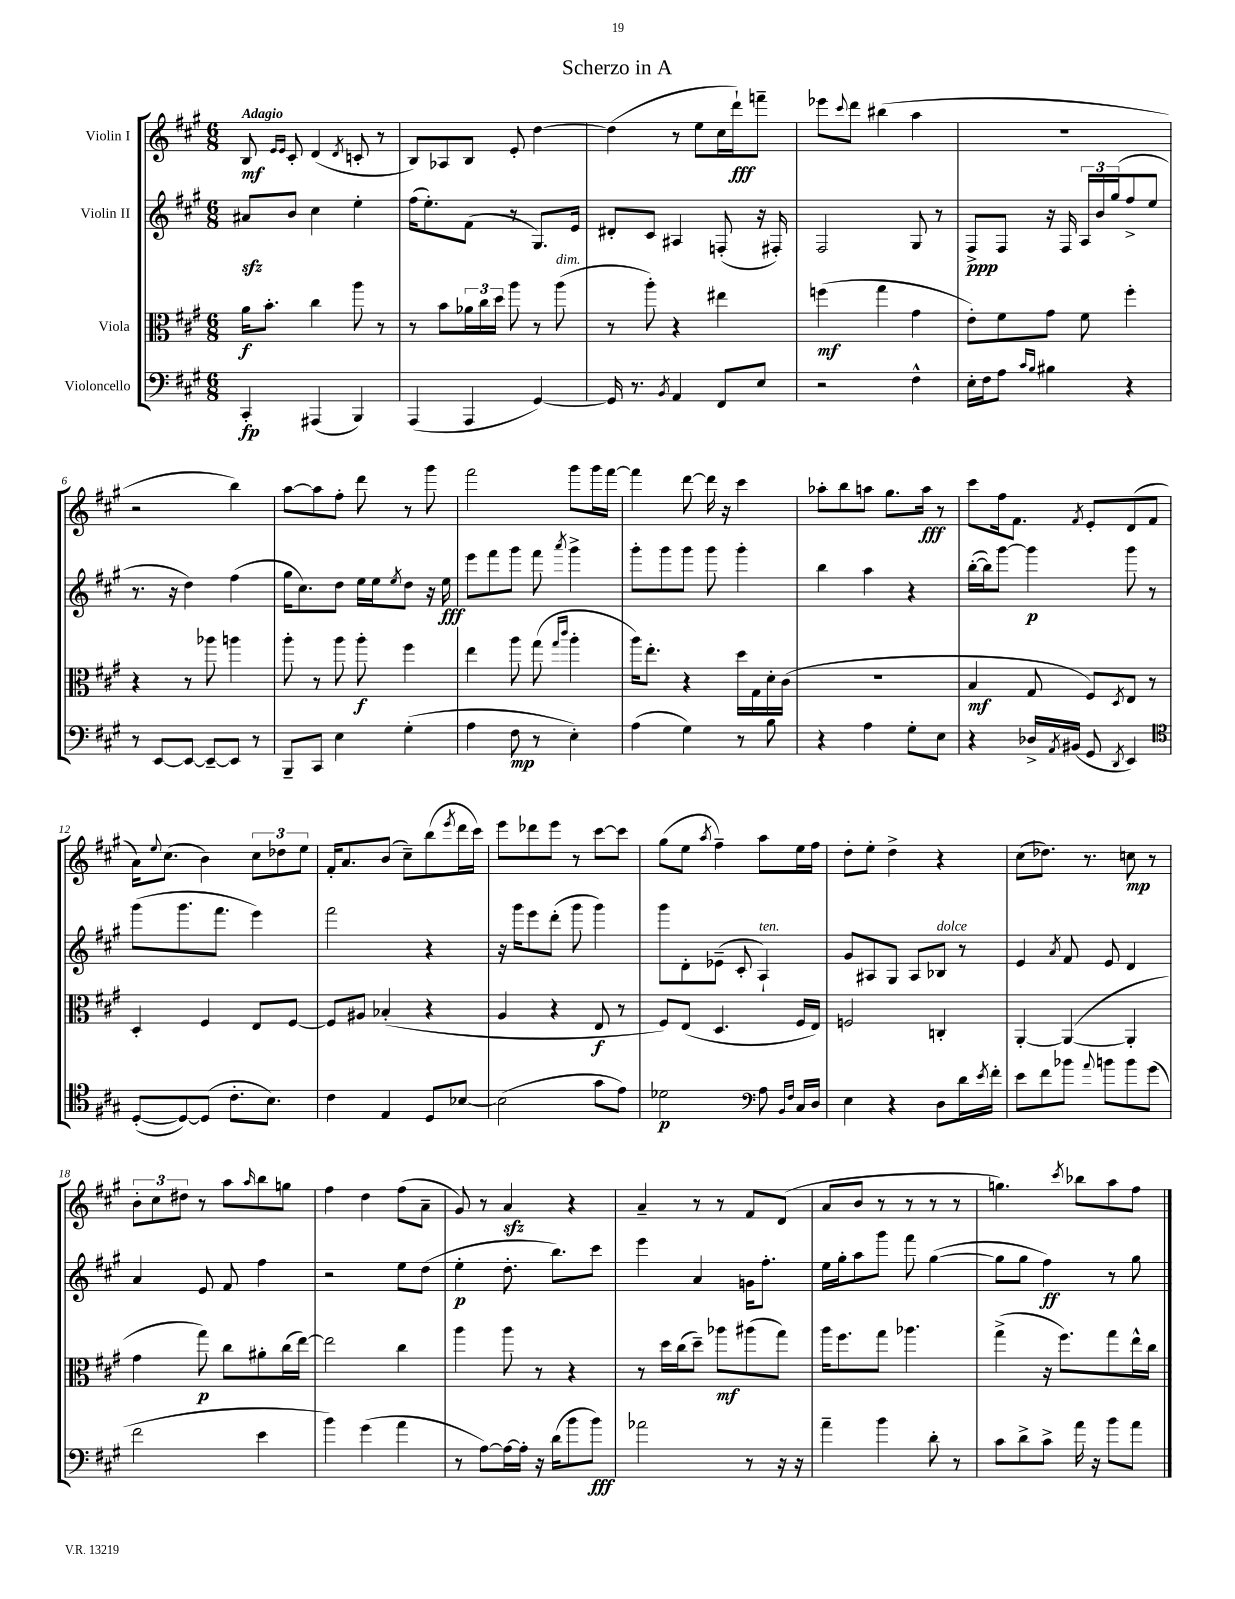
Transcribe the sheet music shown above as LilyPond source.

\header { title = "Scherzo in A" }
<<
\new StaffGroup <<
\new Staff = "s0" \with { instrumentName = "Violin I" } {
    \clef treble \key a \major \numericTimeSignature \time 6/8 \tempo "Adagio"
    b8\mf \grace { e'16 e'16 } cis'8-. d'4( \acciaccatura { d'8 } c'8-. r8 |
    b8) aes8 b8 e'8-. d''4~ |
    d''4( r8 e''8 cis''16 d'''16-!\fff) f'''8-- |
    ees'''8 \appoggiatura { cis'''8 } d'''8 bis''4( a''4 |
    R2. |
    r2 b''4) |
    a''8~ a''8 fis''8-. d'''8 r8 gis'''8 |
    fis'''2 gis'''8 gis'''16 fis'''16~ |
    fis'''4 d'''8~ d'''16 r16 cis'''4 |
    aes''8-. b''8 a''8 gis''8. a''16\fff r8 |
    cis'''8 fis''16 fis'8. \acciaccatura { fis'8 } e'8-. d'8( fis'8 |
    a'16) \appoggiatura { e''8 } cis''8.( b'4) \tuplet 3/2 { cis''8 des''8 e''8 } |
    fis'16-. a'8. b'8( cis''8--) b''8( \acciaccatura { e'''8 } d'''16 cis'''16) |
    e'''8 des'''8 e'''8 r8 cis'''8~ cis'''8 |
    gis''8( e''8 \acciaccatura { a''8 } fis''4--) a''8 e''16 fis''16 |
    d''8-. e''8-. d''4-> r4 |
    cis''8( des''8.) r8. c''8\mp r8 |
    \tuplet 3/2 { b'8-. cis''8 dis''8 } r8 a''8 \grace { a''16 } b''8 g''8 |
    fis''4 d''4 fis''8( a'8-- |
    gis'8) r8 a'4\sfz r4 |
    a'4-- r8 r8 fis'8 d'8( |
    a'8 b'8 r8 r8 r8 r8 |
    g''4.) \acciaccatura { cis'''8 } bes''8 a''8 fis''8 \bar "|." |
}
\new Staff = "s1" \with { instrumentName = "Violin II" } {
    \clef treble \key a \major \numericTimeSignature \time 6/8
    ais'8\sfz b'8 cis''4 e''4-. |
    fis''16( e''8.-.) fis'8( r8 gis8.) e'16 |
    dis'8-. cis'8 ais4 f8-.( r16 fis16-.) |
    fis2 gis8 r8 |
    fis8->\ppp fis8 r16 fis16 \tuplet 3/2 { a16 b'16 gis''16( } fis''8-> e''8 |
    r8. r16 d''4) fis''4( |
    gis''16 cis''8.) d''8 e''16 e''16 \acciaccatura { e''8 } d''8 r16 e''16\fff |
    e'''8 fis'''8 gis'''8 fis'''8 \acciaccatura { a'''8 } gis'''4-> |
    gis'''8-. gis'''8 gis'''8 gis'''8 gis'''4-. |
    b''4 a''4 r4 |
    b''16~-.( b''16) gis'''8~ gis'''4\p gis'''8 r8 |
    gis'''8( gis'''8. fis'''8. e'''4) |
    fis'''2 r4 |
    r16 gis'''16 e'''8 d'''8-.( gis'''8 gis'''4) |
    gis'''8 d'8-. ees'8--( cis'8-. a4-!^\markup { \italic "ten." }) |
    gis'8 ais8 gis8 ais8 bes8^\markup { \italic "dolce" } r8 |
    e'4 \acciaccatura { a'8 } fis'8 e'8 d'4 |
    a'4 e'8 fis'8 fis''4 |
    r2 e''8 d''8( |
    e''4-.\p d''8.-. b''8.) cis'''8 |
    e'''4 a'4 g'16 fis''8.-. |
    e''16 gis''16-. a''8 gis'''8 fis'''8 gis''4~( |
    gis''8 gis''8 fis''4\ff) r8 gis''8 \bar "|." |
}
\new Staff = "s2" \with { instrumentName = "Viola" } {
    \clef alto \key a \major \numericTimeSignature \time 6/8
    a'16\f b'8.-. cis''4 a''8 r8 |
    r8 b'8 \tuplet 3/2 { aes'16 cis''16 d''16 } a''8 r8 a''8^\markup { \italic "dim." }( |
    r8 a''8-.) r4 eis''4 |
    f''4\mf( gis''4 gis'4 |
    e'8-.) fis'8 gis'8 fis'8 fis''4-. |
    r4 r8 aes''8 a''4 |
    a''8-. r8 a''8 a''8-.\f fis''4 |
    e''4 a''8 gis''8( \grace { gis''16 cis'''16 } a''4-. |
    a''16) e''8.-. r4 d''16 gis16 d'16-. cis'16( |
    R2. |
    b4\mf gis8 fis8) \acciaccatura { d8 } e8 r8 |
    d4-. fis4 e8 fis8~ |
    fis8 ais8 bes4-.( r4 |
    a4 r4 e8\f r8 |
    fis8) e8( d4. fis16 e16) |
    f2 c4-. |
    a,4~-. a,4~( a,4-. |
    gis'4 gis''8\p) cis''8 ais'8-. cis''16( e''16~) |
    e''2 cis''4 |
    a''4 a''8 r8 r4 |
    r8 d''16 cis''16( d''8--) aes''8\mf ais''8( gis''8) |
    a''16 fis''8. gis''8 aes''4. |
    gis''4->( r16 fis''8.) gis''8 e''16-^ cis''16 \bar "|." |
}
\new Staff = "s3" \with { instrumentName = "Violoncello" } {
    \clef bass \key a \major \numericTimeSignature \time 6/8
    cis,4-.\fp ais,,4( b,,4) |
    a,,4( a,,4 gis,4~) |
    gis,16 r8. \acciaccatura { b,8 } a,4 fis,8 e8 |
    r2 fis4-^ |
    e16-. fis16 a8 \grace { cis'16 b16 } bis4 r4 |
    r8 e,8~ e,8~ e,8~-- e,8 r8 |
    b,,8-- cis,8 e4 gis4-.( |
    a4 fis8\mp r8 e4-.) |
    a4( gis4) r8 b8 |
    r4 a4 gis8-. e8 |
    r4 des16-> \acciaccatura { a,8 } bis,16( gis,8 \acciaccatura { d,8 } e,4) |
    \clef tenor d8~-.( d8~) d8( cis'8.-. b8.) |
    cis'4 e4 d8 bes8~ |
    bes2( gis'8 e'8) |
    des'2\p \clef bass a8 \grace { b,16 fis16 } cis16 d16 |
    e4 r4 d8 d'16 \acciaccatura { e'8 } fis'16-. |
    e'8 fis'8 bes'8 \appoggiatura { a'8 } b'8 b'8 gis'8( |
    fis'2 e'4 |
    b'4) gis'4( a'4 |
    r8 a8~) a16~ a16-. r16 d'16( b'8 b'8\fff) |
    aes'2 r8 r16 r16 |
    a'4-- b'4 d'8-. r8 |
    cis'8 d'8-> cis'8-> a'16 r16 b'8 a'8 \bar "|." |
}
>>
>>
